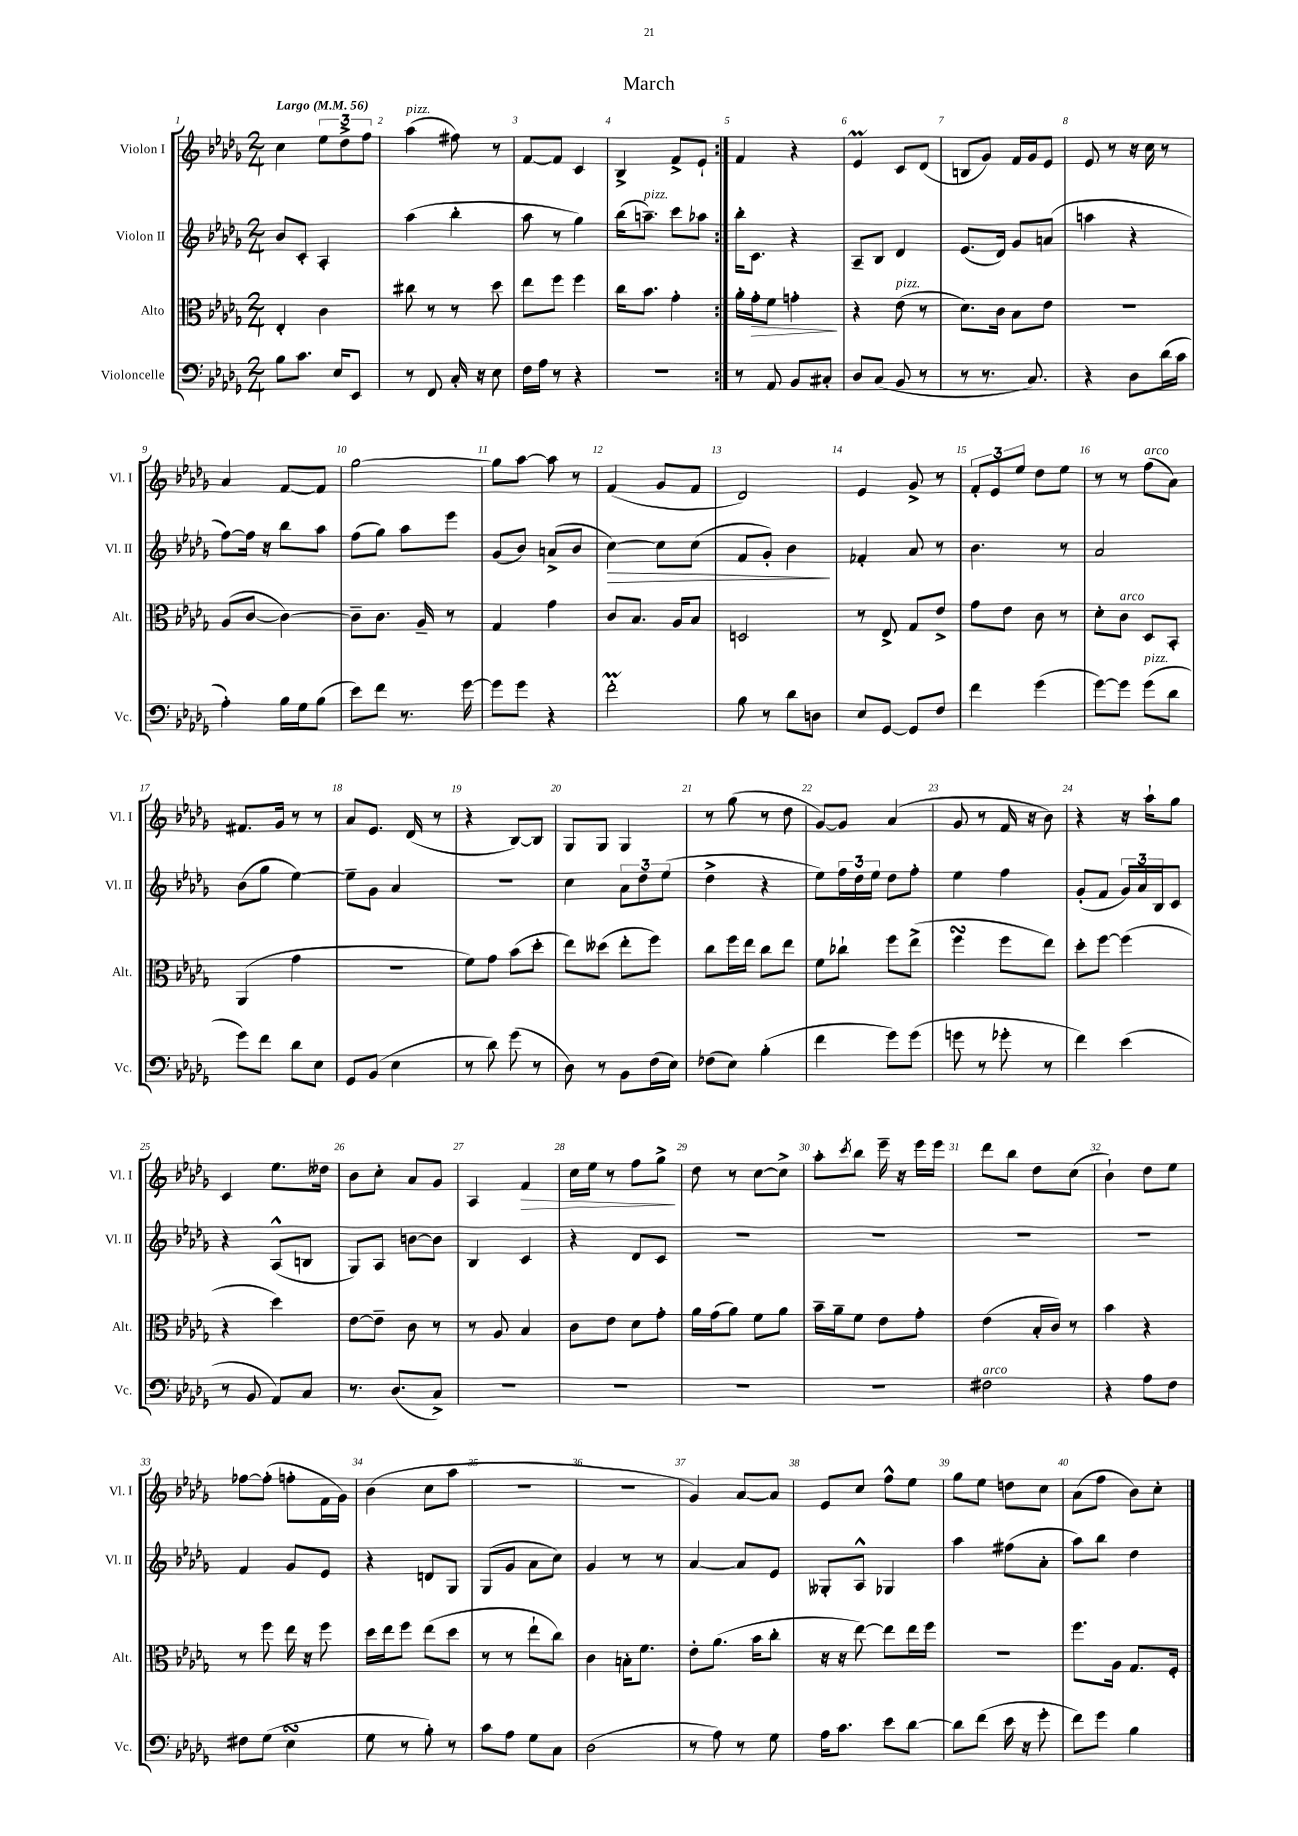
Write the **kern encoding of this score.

**kern	**kern	**dynam	**kern	**dynam	**kern	**dynam
*part4	*part3	*part3	*part2	*part2	*part1	*part1
*staff4	*staff3	*staff3	*staff2	*staff2	*staff1	*staff1
*I"Violoncelle	*I"Alto	*	*I"Violon II	*	*I"Violon I	*
*I'Vc.	*I'Alt.	*	*I'Vl. II	*	*I'Vl. I	*
*clefF4	*clefC3	*	*clefG2	*	*clefG2	*
*k[b-e-a-d-g-]	*k[b-e-a-d-g-]	*	*k[b-e-a-d-g-]	*	*k[b-e-a-d-g-]	*
*M2/4	*M2/4	*	*M2/4	*	*M2/4	*
*MM56	*MM56	*	*MM56	*	*MM56	*
=1	=1	=1	=1	=1	=1	=1
!	!	!	!	!	!LO:TX:a:B:t=Largo	!
8B-\L	4E-'/	.	8b-/L	.	4cc\	.
8.c\J	.	.	8c'/J	.	.	.
.	4c\	.	4A-'/	.	12ee-\L	.
16E-/KL	.	.	.	.	.	.
.	.	.	.	.	12dd-^\	.
8EE-/J	.	.	.	.	.	.
.	.	.	.	.	12ff\J	.
=2	=2	=2	=2	=2	=2	=2
!	!	!	!	!	!LO:TX:a:i:t=pizz.	!
8r	8cc#X\	.	(4aa-\	.	(4aa-\	.
8FF/	8r	.	.	.	.	.
16C'/	8r	.	4bb-'\	.	8ff#X\)	.
16r	.	.	.	.	.	.
8E-\	8dd-\	.	.	.	8r	.
=3	=3	=3	=3	=3	=3	=3
16F\LL	8ee-\L	.	8aa-\	.	[8f/L	.
16A-\JJ	.	.	.	.	.	.
8r	8ff\J	.	8r	.	8f/J]	.
4r	4ff\	.	4gg-\)	.	4c/	.
=4	=4	=4	=4	=4	=4	=4
2r	16cc\KL	.	(16bb-\KL	.	4B-^/	.
!	!	!	!LO:TX:a:i:t=pizz.	!	!	!
.	8.b-\J	.	8.aan~\J)	.	.	.
.	4g-'\	.	8ccc\L	.	8f^/L	.
.	.	.	8aa-X\J	.	8e-`/J	.
=5:|!	=5:|!	=5:|!	=5:|!	=5:|!	=5:|!	=5:|!
8r	16a-'\LL	.	16bb-'\KL	.	4f/	.
!	!	!LO:HP:b	!	!	!	!
.	16g-'\J	>	8.c\J	.	.	.
8AA-/	8f\J	.	.	.	.	.
8BB-/L	4gn'\	.	4r	.	4r	.
8C#X'/J	.	.	.	.	.	.
.	.	]	.	.	.	.
=6	=6	=6	=6	=6	=6	=6
8D-/L	4r	.	8A-~/L	.	4e-M/	.
(8C/J	.	.	8B-/J	.	.	.
!	!LO:TX:a:i:t=pizz.	!	!	!	!	!
8BB-/	(8e-\	.	4d-/	.	8c/L	.
8r	8r	.	.	.	(8d-/J	.
=7	=7	=7	=7	=7	=7	=7
8r	8.d-\L)	.	(8.e-/L	.	8Bn/L	.
8.r	.	.	.	.	8g-/J)	.
.	16c\Jk	.	16d-/Jk)	.	.	.
.	8B-\L	.	8g-/L	.	16f/LL	.
8.C/)	.	.	.	.	16g-/J	.
.	8e-\J	.	(8an/J	.	8e-/J	.
=8	=8	=8	=8	=8	=8	=8
4r	2r	.	4aan\	.	8e-/	.
.	.	.	.	.	8r	.
8D-\L	.	.	4r	.	16r	.
.	.	.	.	.	16cc\	.
(16d-\L	.	.	.	.	8r	.
16c\JJ	.	.	.	.	.	.
!!LO:LB:g=z
=9	=9	=9	=9	=9	=9	=9
4A-'\)	(8A-/L	.	[8ff\L)	.	4a-/	.
.	[8c/J	.	16ff\Jk]	.	.	.
.	.	.	16r	.	.	.
16B-\LL	4c\_)	.	8bb-\L	.	[8f/L	.
16G-\J	.	.	.	.	.	.
(8B-\J	.	.	8aa-\J	.	8f/J]	.
=10	=10	=10	=10	=10	=10	=10
8e-\L)	8c~\L]	.	(8ff\L	.	[2gg-\	.
8f\J	8.c\J	.	8gg-\J)	.	.	.
8.r	.	.	8aa-\L	.	.	.
.	16A-~/	.	.	.	.	.
.	8r	.	8eee-\J	.	.	.
[16g-\	.	.	.	.	.	.
=11	=11	=11	=11	=11	=11	=11
8g-\L]	4G-/	.	(8g-/L	.	8gg-\L]	.
8g-\J	.	.	8b-/J)	.	[8aa-\J	.
4r	4g-\	.	(8an^/L	.	8aa-\]	.
.	.	.	8b-/J	.	8r	.
=12	=12	=12	=12	=12	=12	=12
!	!	!	!	!LO:HP:b	!	!
2fm'\	8c/L	.	[4cc\)	>	(4f/	.
.	8.B-/J	.	.	.	.	.
.	.	.	8cc\L]	.	8g-/L	.
.	16A-/KL	.	.	.	.	.
.	8B-/J	.	(8cc\J	.	8f/J	.
=13	=13	=13	=13	=13	=13	=13
8B-\	2Dn/	.	8f/L	.	2d-/)	.
8r	.	.	8g-'/J)	.	.	.
8d-\L	.	.	4b-\	.	.	.
8Dn\J	.	.	.	.	.	.
.	.	.	.	]	.	.
=14	=14	=14	=14	=14	=14	=14
8E-/L	8r	.	4f-X'/	.	4e-/	.
[8GG-/J	8E-^/	.	.	.	.	.
8GG-/L]	8G-/L	.	8a-/	.	8g-^/	.
8F/J	8e-^/J	.	8r	.	8r	.
=15	=15	=15	=15	=15	=15	=15
4f\	8g-\L	.	4.b-\	.	12f'/L	.
.	.	.	.	.	12e-/	.
.	8e-\J	.	.	.	.	.
.	.	.	.	.	12ee-/J	.
(4g-\	8c\	.	.	.	8dd-\L	.
.	8r	.	8r	.	8ee-\J	.
=16	=16	=16	=16	=16	=16	=16
[8g-\L)	8d-'\L	.	2a-/	.	8r	.
!	!LO:TX:a:i:t=arco	!	!	!	!	!
8g-\J]	8c\J	.	.	.	8r	.
!	!	!	!	!	!LO:TX:a:i:t=arco	!
!LO:TX:a:i:t=pizz.	!	!	!	!	!	!
(8g-\L	8D-/L	.	.	.	(8ff\L	.
8d-\J	8BB-'/J	.	.	.	8a-\J)	.
!!LO:LB:g=z
=17	=17	=17	=17	=17	=17	=17
8g-\L)	(4AA-/	.	(8b-\L	.	8.f#X/L	.
8f\J	.	.	8gg-\J	.	.	.
.	.	.	.	.	16g-/Jk	.
8d-\L	4g-\	.	[4ee-\)	.	8r	.
8E-\J	.	.	.	.	8r	.
=18	=18	=18	=18	=18	=18	=18
8GG-/L	2r	.	8ee-~\L]	.	8a-/L	.
(8BB-/J	.	.	8g-\J	.	8.e-/J	.
4E-\	.	.	4a-/	.	.	.
.	.	.	.	.	(16d-/	.
.	.	.	.	.	8r	.
=19	=19	=19	=19	=19	=19	=19
8r	8f\L)	.	2r	.	4r	.
8d-\)	8g-\J	.	.	.	.	.
(8g-\	(8b-\L	.	.	.	[8B-/L)	.
8r	8dd-'\J	.	.	.	8B-/J]	.
=20	=20	=20	=20	=20	=20	=20
8D-\)	8ee-\L)	.	4cc\	.	8G-/L	.
8r	(8dd--X\J	.	.	.	8G-/J	.
8BB-\L	8ee-'\L	.	12a-\L	.	4G-/	.
.	.	.	12dd-\	.	.	.
(16F\L	8ff\J)	.	.	.	.	.
.	.	.	(12ee-\J	.	.	.
16E-\JJ)	.	.	.	.	.	.
=21	=21	=21	=21	=21	=21	=21
(8F-X\L	8cc\L	.	4dd-^\	.	8r	.
8E-\J)	16ff\L	.	.	.	(8gg-\	.
.	16ee-\JJ	.	.	.	.	.
(4B-'\	8cc\L	.	4r	.	8r	.
.	8ee-\J	.	.	.	8dd-\	.
=22	=22	=22	=22	=22	=22	=22
4f\	8f\L	.	8ee-\L)	.	[8g-/L)	.
.	8cc-X`\J	.	24ff\L	.	8g-/J]	.
.	.	.	24dd-\	.	.	.
.	.	.	24ee-\JJ	.	.	.
8g-\L)	8ff\L	.	8dd-\L	.	(4a-/	.
(8g-\J	(8ee-^\J	.	8ff'\J	.	.	.
=23	=23	=23	=23	=23	=23	=23
8gn\	4ffsSsS\	.	4ee-\	.	8g-/	.
8r	.	.	.	.	8r	.
8g-X'\	8ff\L	.	4ff\	.	16f/	.
.	.	.	.	.	16r	.
8r	8ee-\J)	.	.	.	8b-\)	.
=24	=24	=24	=24	=24	=24	=24
4f\)	8dd-'\L	.	(8g-'/L	.	4r	.
.	[8ff\J	.	8f/J	.	.	.
(4e-\	(4ff\]	.	24g-/LL)	.	16r	.
.	.	.	24a-/	.	.	.
.	.	.	.	.	16aa-`\KL	.
.	.	.	24B-/J	.	.	.
.	.	.	8c/J	.	8gg-\J	.
!!LO:LB:g=z
=25	=25	=25	=25	=25	=25	=25
8r	4r	.	4r	.	4c/	.
8BB-/	.	.	.	.	.	.
8AA-/L)	4dd-\)	.	(8A-^^/L	.	8.ee-\L	.
8C/J	.	.	8Bn/J	.	.	.
.	.	.	.	.	16dd--X\Jk	.
=26	=26	=26	=26	=26	=26	=26
8.r	[8e-\L	.	8G-/L)	.	8b-\L	.
.	8e-~\J]	.	8A-/J	.	8cc'\J	.
(8.D-/L	.	.	.	.	.	.
.	8c\	.	[8bn\L	.	8a-/L	.
8C^/J)	8r	.	8b\J]	.	8g-/J	.
=27	=27	=27	=27	=27	=27	=27
2r	8r	.	4B-/	.	4A-/	.
.	8A-/	.	.	.	.	.
!	!	!	!	!	!	!LO:HP:b
.	4B-/	.	4c/	.	4f/	>
=28	=28	=28	=28	=28	=28	=28
2r	8c\L	.	4r	.	16cc\LL	.
.	.	.	.	.	16ee-\JJ	.
.	8e-\J	.	.	.	8r	.
.	8d-\L	.	8d-/L	.	8ff\L	.
.	8g-'\J	.	8c/J	.	8gg-^\J	.
.	.	.	.	.	.	]
=29	=29	=29	=29	=29	=29	=29
2r	16a-\LL	.	2r	.	8dd-\	.
.	(16g-\J	.	.	.	.	.
.	8a-\J)	.	.	.	8r	.
.	8f\L	.	.	.	[8cc\L	.
.	8a-\J	.	.	.	8cc^\J]	.
=30	=30	=30	=30	=30	=30	=30
2r	16b-~\LL	.	2r	.	8aa-'\L	.
.	16a-~\J	.	.	.	.	.
.	.	.	.	.	8qccc/	.
.	8f\J	.	.	.	8bb-\J	.
.	8e-\L	.	.	.	16eee-~\	.
.	.	.	.	.	16r	.
.	8g-'\J	.	.	.	16eee-\LL	.
.	.	.	.	.	16eee-\JJ	.
=31	=31	=31	=31	=31	=31	=31
!LO:TX:a:i:t=arco	!	!	!	!	!	!
2F#X\	(4e-\	.	2r	.	8ddd-\L	.
.	.	.	.	.	8bb-\J	.
.	16B-'/LL	.	.	.	8dd-\L	.
.	16c/JJ)	.	.	.	.	.
.	8r	.	.	.	(8cc\J	.
=32	=32	=32	=32	=32	=32	=32
4r	4b-\	.	2r	.	4b-`\)	.
8A-\L	4r	.	.	.	8dd-\L	.
8F\J	.	.	.	.	8ee-\J	.
!!LO:LB:g=z
=33	=33	=33	=33	=33	=33	=33
8F#X\L	8r	.	4f/	.	[8ff-X\L	.
(8G-\J	8ff\	.	.	.	(8ff-'\J]	.
4E-sSSS\	16ee-\	.	8g-/L	.	8ffn'\L	.
.	16r	.	.	.	.	.
.	8ff\	.	8e-/J	.	16f\L	.
.	.	.	.	.	16g-\JJ)	.
=34	=34	=34	=34	=34	=34	=34
8G-\	16dd-\LL	.	4r	.	(4b-\	.
.	16ee-\J	.	.	.	.	.
8r	8ff\J	.	.	.	.	.
8B-'\)	(8ee-\L	.	8dn/L	.	8cc\L	.
8r	8dd-\J	.	8G-/J	.	8aa-\J	.
=35	=35	=35	=35	=35	=35	=35
8c\L	8r	.	(8G-/L	.	2r	.
8A-\J	8r	.	8g-/J	.	.	.
8G-\L	8ee-`\L	.	8a-\L	.	.	.
8C\J	8cc\J)	.	8cc\J)	.	.	.
=36	=36	=36	=36	=36	=36	=36
(2D-\	4c\	.	4g-/	.	2r	.
.	16Bn'\KL	.	8r	.	.	.
.	8.f\J	.	.	.	.	.
.	.	.	8r	.	.	.
=37	=37	=37	=37	=37	=37	=37
8r	8e-'\L	.	[4a-/	.	4g-/)	.
8A-\)	(8.a-\J	.	.	.	.	.
8r	.	.	8a-/L]	.	[8a-/L	.
.	16b-\KL	.	.	.	.	.
8G-\	8cc'\J	.	8e-/J	.	8a-/J]	.
=38	=38	=38	=38	=38	=38	=38
16A-\KL	16r	.	8G--X'/L	.	8e-/L	.
8.c\J	16r	.	.	.	.	.
.	[8ee-\)	.	8A-^^/J	.	8cc/J	.
8e-\L	8ee-\L]	.	4G-X/	.	8ff^^\L	.
[8d-\J	16ee-\L	.	.	.	8ee-\J	.
.	16ff\JJ	.	.	.	.	.
=39	=39	=39	=39	=39	=39	=39
8d-\L]	2r	.	4aa-\	.	8gg-\L	.
(8f\J	.	.	.	.	8ee-\J	.
16e-\	.	.	(8ff#X\L	.	8ddn\L	.
16r	.	.	.	.	.	.
8g-'\	.	.	8a-'\J	.	8cc\J	.
=40	=40	=40	=40	=40	=40	=40
8f\L)	8.ff\L	.	8aa-\L)	.	(8a-\L	.
8g-\J	.	.	8bb-\J	.	8ff\J	.
.	16A-\Jk	.	.	.	.	.
4B-\	8.G-/L	.	4dd-\	.	8b-\L)	.
.	.	.	.	.	8cc'\J	.
.	16F'/Jk	.	.	.	.	.
==	==	==	==	==	==	==
*-	*-	*-	*-	*-	*-	*-
